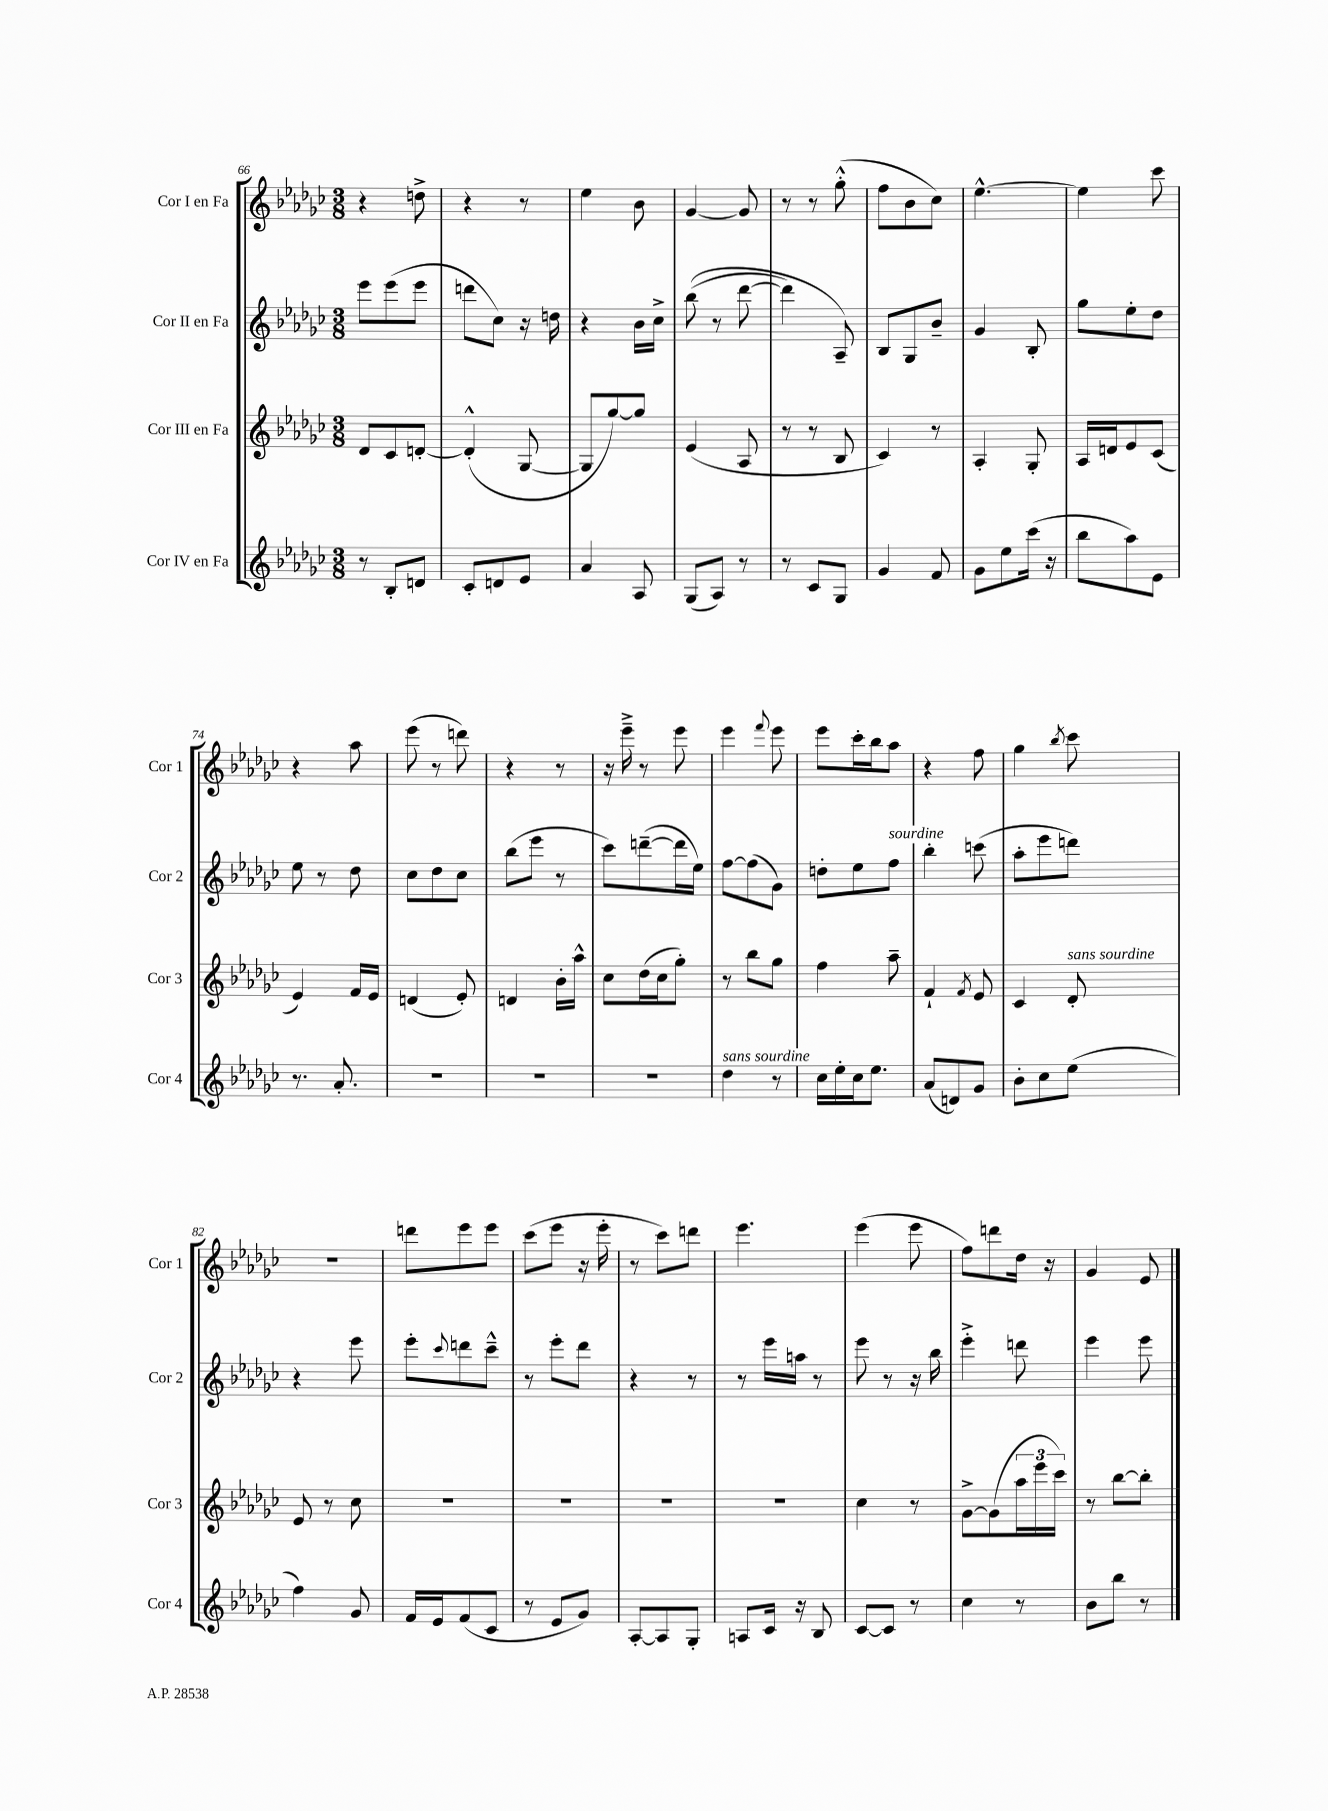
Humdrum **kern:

**kern	**kern	**kern	**kern
*part4	*part3	*part2	*part1
*staff4	*staff3	*staff2	*staff1
*I"Cor IV en Fa	*I"Cor III en Fa	*I"Cor II en Fa	*I"Cor I en Fa
*I'Cor 4	*I'Cor 3	*I'Cor 2	*I'Cor 1
*clefG2	*clefG2	*clefG2	*clefG2
*k[b-e-a-d-g-c-]	*k[b-e-a-d-g-c-]	*k[b-e-a-d-g-c-]	*k[b-e-a-d-g-c-]
*M3/8	*M3/8	*M3/8	*M3/8
=66	=66	=66	=66
8r	8d-/L	8eee-\L	4r
8B-'/L	8c-/	(8eee-\	.
8dn/J	[8dn'/J	8eee-\J	8ddn^\
=67	=67	=67	=67
8c-'/L	(4d'^^/]	8dddn\L	4r
8dn/	.	8cc-\J)	.
8e-/J	[8G-/	16r	8r
.	.	16ddn\	.
=68	=68	=68	=68
4a-/	8G-/L]	4r	4ee-\
.	[8gg-/)	.	.
8A-/	8gg-/J]	16b-\LL	8b-\
.	.	16cc-^\JJ	.
=69	=69	=69	=69
(8G-/L	(4e-/	((8bb-\	[4g-/
8A-/J)	.	8r	.
8r	8A-/	[8ddd-\	8g-/]
=70	=70	=70	=70
8r	8r	4ddd-\])	8r
8c-/L	8r	.	8r
8G-/J	8B-/	8A-~/)	(8gg-'^^\
=71	=71	=71	=71
4g-/	4c-/)	8B-/L	8ff\L
.	.	8G-/	8b-\
8f/	8r	8b-~/J	8cc-\J)
=72	=72	=72	=72
8g-\L	4A-'/	4g-/	[4.ee-^^\
8ee-\	.	.	.
(16ccc-\Jk	8G-'/	8B-'/	.
16r	.	.	.
=73	=73	=73	=73
8bb-\L	16A-/LL	8gg-\L	4ee-\]
.	16dn/J	.	.
8aa-\)	8e-/	8ee-'\	.
8e-\J	(8c-/J	8dd-\J	8ccc-\
!!LO:LB:g=z
=74	=74	=74	=74
8.r	4e-/)	8ee-\	4r
.	.	8r	.
8.a-'/	.	.	.
.	16f/LL	8dd-\	8aa-\
.	16e-/JJ	.	.
=75	=75	=75	=75
4.r	(4dn/	8cc-\L	(8eee-\
.	.	8dd-\	8r
.	8e-'/)	8cc-\J	8dddn\)
=76	=76	=76	=76
4.r	4dn/	(8bb-\L	4r
.	.	8eee-\J	.
.	16b-'\LL	8r	8r
.	16aa-^^\JJ	.	.
=77	=77	=77	=77
4.r	8cc-\L	8ccc-\L)	16r
.	.	.	16eee-~^\
.	(16dd-\L	([8dddn~\	8r
.	16cc-\J	.	.
.	8gg-'\J)	16ddd\L]	8eee-\
.	.	16ee-\JJ)	.
=78	=78	=78	=78
!LO:TX:a:i:t=sans sourdine	!	!	!
4dd-\	8r	[8ff\L	4eee-\
.	8bb-\L	(8ff\]	.
.	.	.	8qqfff/
8r	8gg-\J	8g-\J)	8eee-\
=79	=79	=79	=79
16cc-\LL	4ff\	8ddn'\L	8eee-\L
16ee-'\	.	.	.
16cc-\J	.	8ee-\	16ccc-'\L
8.ee-\J	.	.	16bb-\J
!	!	!LO:TX:a:i:t=sourdine	!
.	8aa-~\	8ff\J	8aa-\J
=80	=80	=80	=80
(8a-/L	4f`/	4bb-'\	4r
8dn/)	.	.	.
.	8qf/	.	.
8g-/J	8e-/	(8cccn\	8ff\
=81	=81	=81	=81
8b-'\L	4c-/	8aa-'\L	4gg-\
8cc-\	.	8eee-\	.
.	.	.	8qbb-/
!	!LO:TX:a:i:t=sans sourdine	!	!
(8ee-\J	8d-'/	8dddn\J)	8ccc-\
!!LO:LB:g=z
=82	=82	=82	=82
4ff\)	8e-/	4r	4.r
.	8r	.	.
8g-/	8cc-\	8eee-\	.
=83	=83	=83	=83
16f/LL	4.r	8eee-'\L	8dddn\L
16e-/J	.	.	.
.	.	8qqccc-/	.
(8f/	.	8dddn\	8eee-\
8c-/J	.	8ccc-~^^\J	8eee-\J
=84	=84	=84	=84
8r	4.r	8r	(8ccc-\L
8e-/L	.	8eee-'\L	8eee-\J
8g-/J)	.	8ddd-\J	16r
.	.	.	16eee-'\
=85	=85	=85	=85
[8A-'/L	4.r	4r	8r
8A-/]	.	.	8ccc-\L)
8G-'/J	.	8r	8dddn\J
=86	=86	=86	=86
8An/L	4.r	8r	4.eee-\
16c-/Jk	.	16eee-\LL	.
16r	.	16aan\JJ	.
8B-/	.	8r	.
=87	=87	=87	=87
[8c-/L	4cc-\	8eee-\	(4eee-\
8c-/J]	.	8r	.
8r	8r	16r	8eee-\
.	.	16bb-\	.
=88	=88	=88	=88
4cc-\	[8g-^\L	4eee-'^\	8ff\L)
.	(8g-\]	.	8dddn\
8r	24aa-\L	8dddn\	16dd-\Jk
.	24eee-\	.	.
.	.	.	16r
.	24ccc-\JJ)	.	.
=89	=89	=89	=89
8b-\L	8r	4eee-\	4g-/
8bb-\J	[8bb-\L	.	.
8r	8bb-'\J]	8eee-\	8e-/
==	==	==	==
*-	*-	*-	*-
